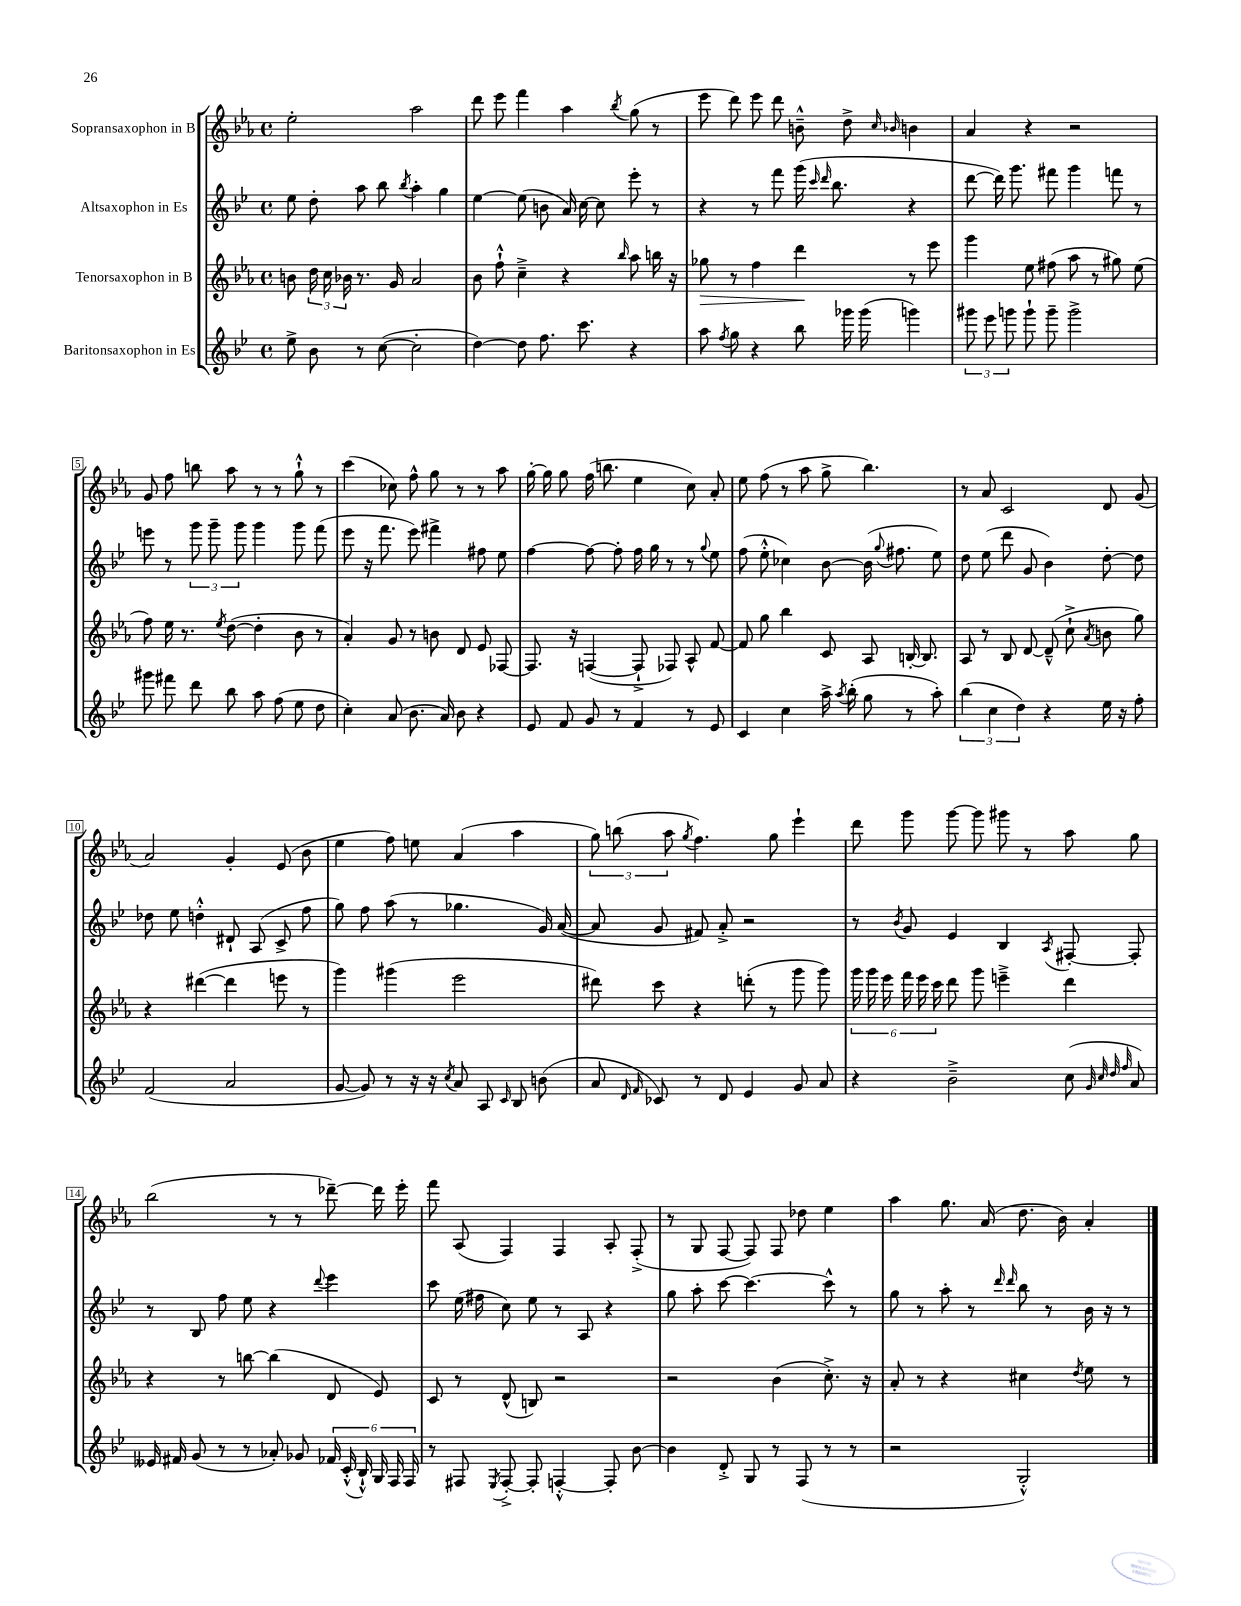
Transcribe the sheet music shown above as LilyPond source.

<<
\new StaffGroup <<
\new Staff = "s0" \with { instrumentName = "Sopransaxophon in B" } {
    \clef treble \key ees \major \defaultTimeSignature \time 4/4
    \autoBeamOff ees''2-. aes''2 |
    d'''8 ees'''8 f'''4 aes''4 \acciaccatura { bes''8 } g''8( r8 |
    ees'''8 d'''8) ees'''8 d'''8 b'8---^ d''8-> \grace { c''16 bes'16 } b'4 |
    aes'4 r4 r2 |
    g'8 f''8 b''8 aes''8 r8 r8 g''8-!-^ r8 |
    c'''4( ces''8) f''8-^ g''8 r8 r8 aes''8 |
    g''16~-. g''16 g''8 f''16( b''8. ees''4 c''8) aes'8-. |
    ees''8 f''8( r8 aes''8 g''8-> bes''4.) |
    r8 aes'8 c'2 d'8 g'8( |
    aes'2) g'4-. ees'8( bes'8 |
    ees''4 f''8) e''8 aes'4( aes''4 |
    \tuplet 3/2 { g''8) b''8( aes''8 } \acciaccatura { g''8 } f''4.) g''8 ees'''4-! |
    d'''8 g'''8 g'''8~ g'''8 gis'''8 r8 aes''8 g''8 |
    bes''2( r8 r8 des'''8~--) des'''16 ees'''16-. |
    f'''8 aes8( f4) f4 aes8-. f8-.->( |
    r8 g8 f8~ f8) f8 des''8 ees''4 |
    aes''4 g''8. aes'16( d''8. bes'16) aes'4-. \bar "|." |
}
\new Staff = "s1" \with { instrumentName = "Altsaxophon in Es" } {
    \clef treble \key bes \major \defaultTimeSignature \time 4/4
    \autoBeamOff ees''8 d''8-. a''8 bes''8 \acciaccatura { bes''8 } a''4-. g''4 |
    ees''4~ ees''8( b'8 a'16) c''16~ c''8 ees'''8-. r8 |
    r4 r8 f'''8 g'''16( \grace { c'''16 d'''16 } bes''8. r4 |
    d'''8~ d'''16) g'''8. fis'''8 g'''4 f'''8 r8 |
    e'''8 r8 \tuplet 3/2 { g'''8 g'''8-- g'''8 } g'''4 g'''8 f'''8( |
    ees'''8 r16 f'''8. ees'''8) fis'''4-> fis''8 ees''8 |
    f''4~ f''8~ f''8-. f''16 g''16 r8 r8 \appoggiatura { g''8 } ees''8 |
    f''8( ees''8-.-^ ces''4) bes'8~ bes'16( \appoggiatura { g''8 } fis''8. ees''8) |
    d''8 ees''8( d'''8 g'8 bes'4) d''8~-. d''8 |
    des''8 ees''8 d''4-.-^ dis'8-! a8( c'8-> f''8 |
    g''8) f''8 a''8( r8 ges''4. g'16) a'16~( |
    a'8 g'8 fis'8) a'8-.-> r2 |
    r8 \acciaccatura { bes'8 } g'8 ees'4 bes4 \acciaccatura { a8 } fis8~-. fis8-. |
    r8 bes8 f''8 ees''8 r4 \appoggiatura { d'''8 } ees'''4 |
    c'''8 ees''16( fis''16 c''8) ees''8 r8 a8 r4 |
    g''8 a''8-. c'''8~ c'''4.~ c'''8-^ r8 |
    g''8 r8 a''8-. r8 \grace { d'''16 d'''16 } bes''8 r8 bes'16 r16 r8 \bar "|." |
}
\new Staff = "s2" \with { instrumentName = "Tenorsaxophon in B" } {
    \clef treble \key ees \major \defaultTimeSignature \time 4/4
    \autoBeamOff b'8 \tuplet 3/2 { d''16 c''16 bes'16 } r8. g'16 aes'2 |
    bes'8 f''8-!-^ c''4---> r4 \grace { bes''16 } aes''8 b''16 r16 |
    ges''8\> r8 f''4 d'''4\! r8 ees'''8 |
    g'''4 ees''8 fis''8( aes''8 r8 gis''8) ees''8( |
    f''8) ees''16 r8. \acciaccatura { ees''8 } d''8~( d''4-. bes'8 r8 |
    aes'4-.) g'8 r8 b'8 d'8 ees'8 fes8~ |
    fes8. r16 f4~( f8-!-> fes8) aes8-^ f'8~ |
    f'8 g''8 bes''4 c'8 aes8 b16~-. b8. |
    aes8 r8 bes8 d'8~ d'8---^( c''8-!-> \acciaccatura { aes'8 } b'8 g''8) |
    r4 dis'''4~( dis'''4 e'''8 r8 |
    g'''4) gis'''4( ees'''2 |
    dis'''8) c'''8 r4 d'''8-.( r8 g'''8 g'''8) |
    \tuplet 6/4 { g'''16 g'''16 ees'''16 f'''16 ees'''16 c'''16 } d'''8 g'''8 e'''4---> d'''4 |
    r4 r8 b''8~ b''4( d'8 ees'8) |
    c'8 r8 d'8-^( b8) r2 |
    r2 bes'4( c''8.-.->) r16 |
    aes'8-. r8 r4 cis''4 \acciaccatura { d''8 } ees''8 r8 \bar "|." |
}
\new Staff = "s3" \with { instrumentName = "Baritonsaxophon in Es" } {
    \clef treble \key bes \major \defaultTimeSignature \time 4/4
    \autoBeamOff ees''8-> bes'8 r8 c''8~( c''2-. |
    d''4~) d''8 f''8. c'''8. r4 |
    a''8 \acciaccatura { f''8 } g''8 r4 bes''8 ges'''16 ges'''16( g'''4) |
    \tuplet 3/2 { gis'''8 ees'''8 g'''8 } g'''8-! g'''8-- g'''2-> |
    gis'''8 fis'''8 d'''8 bes''8 a''8 f''8( ees''8 d''8 |
    c''4-.) a'8( bes'8. a'16) bes'8 r4 |
    ees'8 f'8 g'8 r8 f'4 r8 ees'8 |
    c'4 c''4 a''16-> \acciaccatura { a''8 } bes''16-.( g''8 r8 a''8-.) |
    \tuplet 3/2 { bes''4( c''4 d''4) } r4 ees''16 r16 f''8-. |
    f'2( a'2 |
    g'8~ g'8) r8 r16 r16 \acciaccatura { c''8 } a'8 a8 \grace { c'16 } bes8 b'8( |
    a'8 \grace { d'16 f'16 } ces'8) r8 d'8 ees'4 g'8 a'8 |
    r4 bes'2---> c''8( \grace { g'32 c''32 d''32 f''32 } a'8) |
    eeses'16 fis'16 g'8( r8 r8 aes'8-.) ges'8 \tuplet 6/4 { fes'16 c'16-.-^( bes16-!-^) g16 f16 f16 } |
    r8 fis8 \acciaccatura { ees8 } fis8~-.-> fis8-. f4~-.-^ f8-. bes'8~ |
    bes'4 d'8-.-> g8 r8 f8( r8 r8 |
    r2 g2-.-^) \bar "|." |
}
>>
>>
\layout { \context { \Score \override BarNumber.stencil = #(make-stencil-boxer 0.1 0.3 ly:text-interface::print) } }
